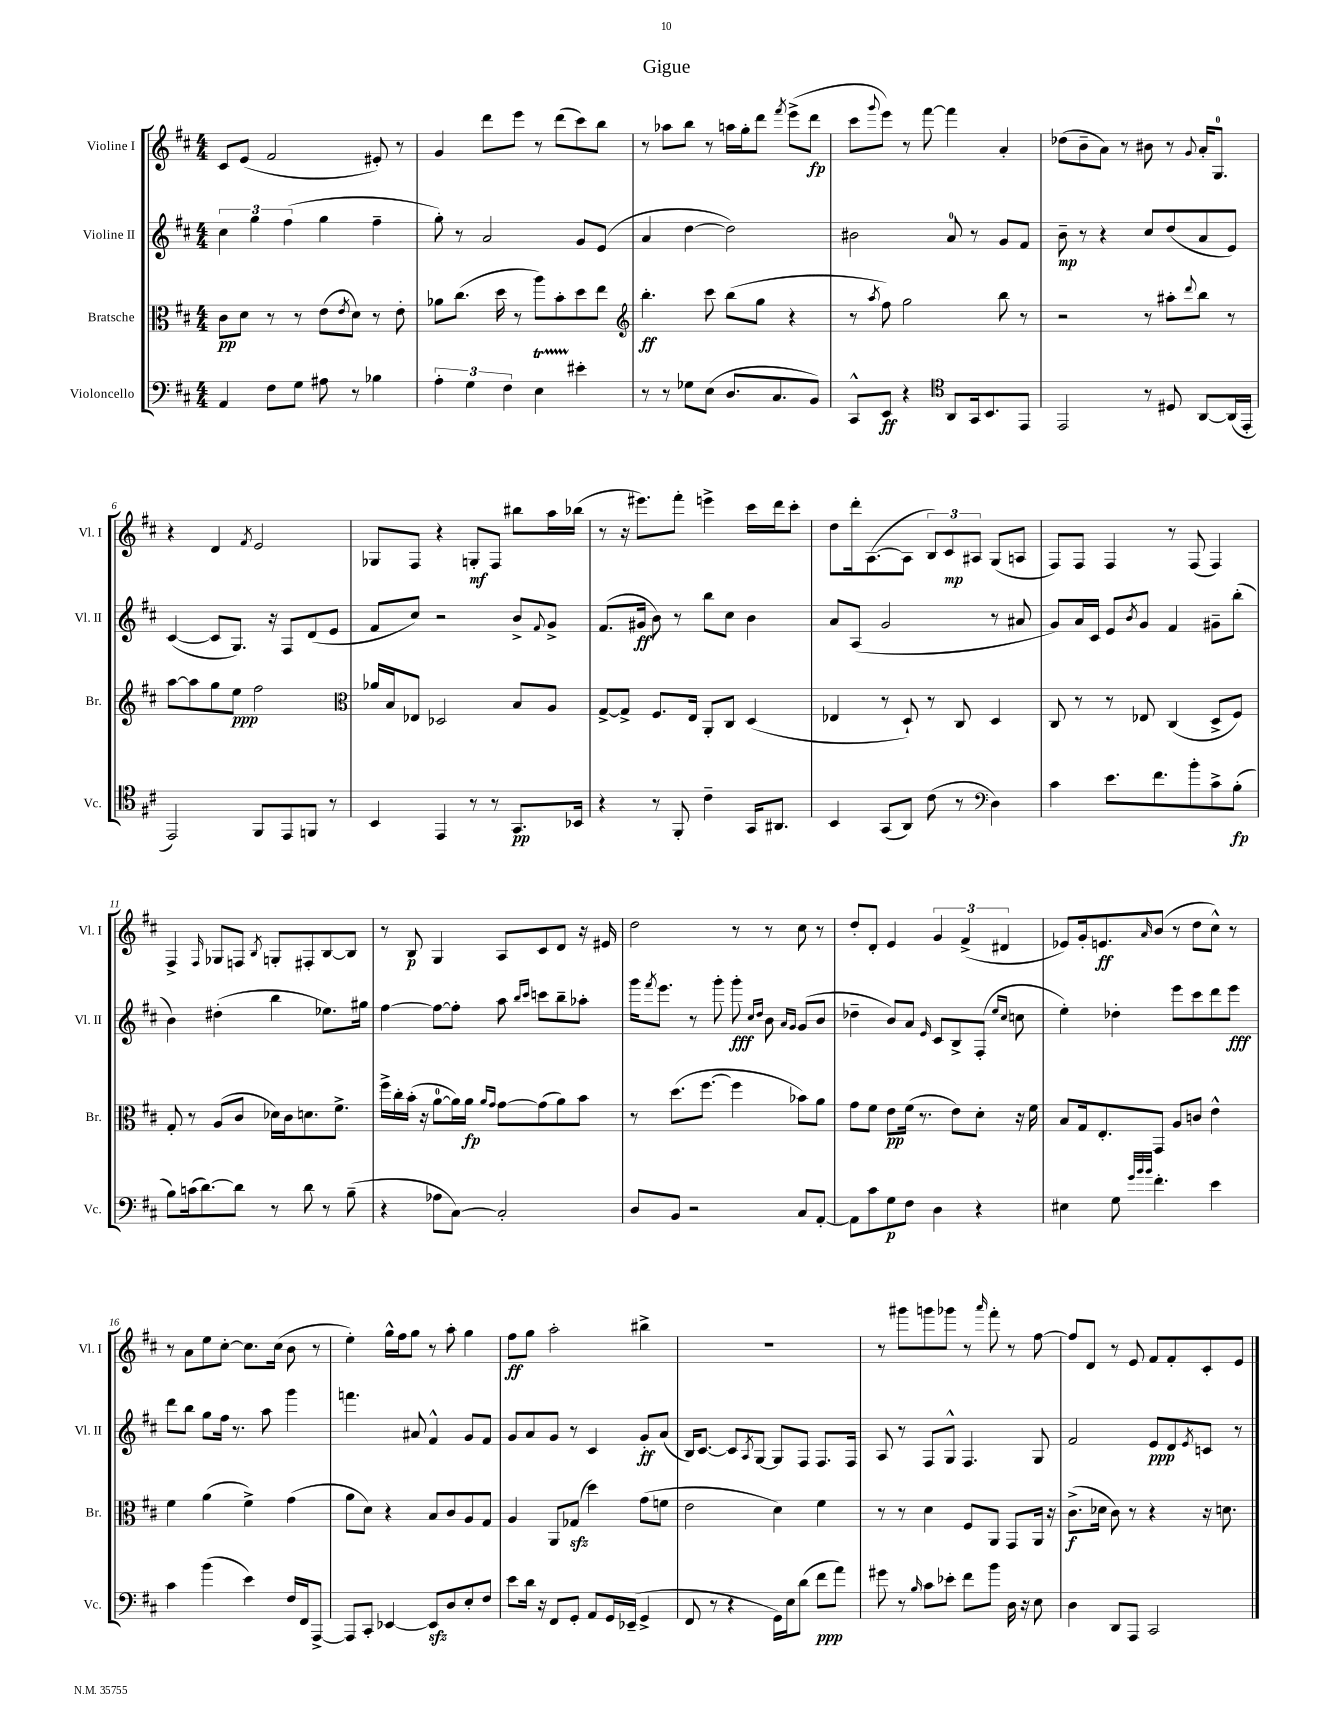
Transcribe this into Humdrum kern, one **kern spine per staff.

**kern	**dynam	**kern	**dynam	**kern	**dynam	**kern	**dynam
*part4	*part4	*part3	*part3	*part2	*part2	*part1	*part1
*staff4	*staff4	*staff3	*staff3	*staff2	*staff2	*staff1	*staff1
*I"Violoncello	*	*I"Bratsche	*	*I"Violine II	*	*I"Violine I	*
*I'Vc.	*	*I'Br.	*	*I'Vl. II	*	*I'Vl. I	*
*clefF4	*	*clefC3	*	*clefG2	*	*clefG2	*
*k[f#c#]	*	*k[f#c#]	*	*k[f#c#]	*	*k[f#c#]	*
*M4/4	*	*M4/4	*	*M4/4	*	*M4/4	*
=1	=1	=1	=1	=1	=1	=1	=1
4AA/	.	8c#\L	pp	6cc#\	.	8c#/L	.
.	.	8d\J	.	.	.	(8e/J	.
.	.	.	.	6gg\	.	.	.
8F#\L	.	8r	.	.	.	2f#/	.
.	.	.	.	(6ff#\	.	.	.
8G\J	.	8r	.	.	.	.	.
8A#X\	.	(8e\L	.	4gg\	.	.	.
.	.	8qe/	.	.	.	.	.
8r	.	8d\J)	.	.	.	.	.
4B-X\	.	8r	.	4ff#~\	.	8e#X'/)	.
.	.	8e'\	.	.	.	8r	.
=2	=2	=2	=2	=2	=2	=2	=2
6A'\	.	8a-X\L	.	8gg'\)	.	4g/	.
.	.	(8.cc#\J	.	8r	.	.	.
6G\	.	.	.	.	.	.	.
.	.	.	.	2a/	.	8ddd\L	.
.	.	16dd\	.	.	.	.	.
6F#\	.	.	.	.	.	.	.
.	.	8r	.	.	.	8eee\J	.
4ET\	.	8aa\L)	.	.	.	8r	.
.	.	8b'\	.	.	.	(8ddd\L	.
4e#X'\	.	8dd\	.	8g/L	.	8ccc#\)	.
.	.	8ee\J	.	(8e/J	.	8bb\J	.
=3	=3	=3	=3	=3	=3	=3	=3
*	*	*clefG2	*	*	*	*	*
8r	.	4.bb'\	ff	4a/	.	8r	.
8r	.	.	.	.	.	8aa-X\L	.
8G-X\L	.	.	.	[4dd\	.	8bb\J	.
(8E\J	.	8ccc#\	.	.	.	8r	.
8.D/L	.	(8bb\L	.	2dd\])	.	16aan\LL	.
.	.	.	.	.	.	16gg'\J	.
.	.	8gg\J	.	.	.	8ddd\J	.
8.C#/	.	.	.	.	.	.	.
.	.	.	.	.	.	8qfff#/	.
.	.	4r	.	.	.	(8eee^\L	.
8BB/J)	.	.	.	.	.	8ddd\J	fp
=4	=4	=4	=4	=4	=4	=4	=4
8CC#^^/L	.	8r	.	2b#X\	.	8ccc#\L	.
.	.	8qaa/	.	.	.	8qqggg/	.
8EE/J	ff	8ff#\)	.	.	.	8eee\J)	.
4r	.	2gg\	.	.	.	8r	.
.	.	.	.	.	.	[8fff#\	.
*clefC4	*	*	*	*	*	*	*
8AA/L	.	.	.	8a/	.	4fff#\]	.
16GG/k	.	.	.	8r	.	.	.
8.BB/	.	.	.	.	.	.	.
.	.	8bb\	.	8g/L	.	4a'/	.
8EE/J	.	8r	.	8f#/J	.	.	.
=5	=5	=5	=5	=5	=5	=5	=5
2EE/	.	2r	.	8b~\	mp	(8dd-X\L	.
.	.	.	.	8r	.	8b~\	.
.	.	.	.	4r	.	8a\J)	.
.	.	.	.	.	.	8r	.
8r	.	8r	.	8cc#/L	.	8b#X\	.
8D#X/	.	8aa#X'\L	.	(8dd/	.	8r	.
.	.	8qqddd/	.	.	.	8qqg/	.
[8AA/L	.	8bb\J	.	8a/	.	16a'/KL	.
.	.	.	.	.	.	8.G/J	.
(16AA/L]	.	8r	.	8e/J)	.	.	.
16EE'/JJ	.	.	.	.	.	.	.
!!LO:LB:g=z
=6	=6	=6	=6	=6	=6	=6	=6
2EE/)	.	[8aa\L	.	([4c#/	.	4r	.
.	.	8aa\]	.	.	.	.	.
.	.	8gg\	.	8c#/L]	.	4d/	.
.	.	8ee\J	ppp	8.G/J)	.	.	.
.	.	.	.	.	.	8qf#/	.
8FF#/L	.	2ff#\	.	.	.	2e/	.
.	.	.	.	16r	.	.	.
8EE/	.	.	.	8F#/L	.	.	.
8FFn/J	.	.	.	(8d/	.	.	.
8r	.	.	.	8e/J	.	.	.
=7	=7	=7	=7	=7	=7	=7	=7
*	*	*clefC3	*	*	*	*	*
4BB/	.	16a-X/LL	.	8f#/L	.	8G-X/L	.
.	.	16B/J	.	.	.	.	.
.	.	8E-X/J	.	8cc#/J)	.	8F#/J	.
4EE/	.	2D-X/	.	2r	.	4r	.
8r	.	.	.	.	.	8Gn'/L	mf
8r	.	.	.	.	.	8F#/J	.
8.GG/L	pp	8B/L	.	8b^/L	.	8bb#X\L	.
.	.	.	.	8qqf#/	.	.	.
.	.	8A/J	.	8g^/J	.	16aa\L	.
16BB-X/Jk	.	.	.	.	.	(16bb-X\JJ	.
=8	=8	=8	=8	=8	=8	=8	=8
4r	.	[8G^/L	.	(8.f#/L	.	8r	.
.	.	8G^/J]	.	.	.	16r	.
.	.	.	.	16g#X/Jk	ff	8.eee#X\L)	.
8r	.	8.F#/L	.	8b\)	.	.	.
8FF#'/	.	.	.	8r	.	8fff#'\J	.
.	.	16E/Jk	.	.	.	.	.
4c#~\	.	8AA'/L	.	8bb\L	.	4eeen^\	.
.	.	8C#/J	.	8cc#\J	.	.	.
16GG/KL	.	(4D/	.	4b\	.	16ccc#\LL	.
8.AA#X/J	.	.	.	.	.	16ddd\J	.
.	.	.	.	.	.	8ccc#'\J	.
=9	=9	=9	=9	=9	=9	=9	=9
4BB/	.	4E-X/	.	8a/L	.	8dd\L	.
.	.	.	.	(8A/J	.	16ddd'\k	.
.	.	.	.	.	.	([8.A\	.
(8GG/L	.	8r	.	2g/	.	.	.
8AA/J)	.	8D`/)	.	.	.	8A\J]	.
(8c#\	.	8r	.	.	.	12B/L)	.
.	.	.	.	.	.	12c#/	mp
8r	.	8C#/	.	.	.	.	.
.	.	.	.	.	.	12A#X/J	.
*clefF4	*	*	*	*	*	*	*
4D\)	.	4D/	.	8r	.	(8G/L	.
.	.	.	.	8a#X/	.	8An/J	.
=10	=10	=10	=10	=10	=10	=10	=10
4c#\	.	8C#/	.	8g/L)	.	8F#/L)	.
.	.	8r	.	16a/L	.	8F#/J	.
.	.	.	.	16c#/JJ	.	.	.
8.e\L	.	8r	.	8e/L	.	4F#/	.
.	.	.	.	8qb/	.	.	.
.	.	8E-X/	.	8g/J	.	.	.
8.f#\	.	.	.	.	.	.	.
.	.	(4C#/	.	4f#/	.	8r	.
8b'\	.	.	.	.	.	(8F#/	.
8c#^\	.	8D^/L	.	8g#X~\L	.	4F#/)	.
(8B'\J	fp	8F#/J)	.	(8bb'\J	.	.	.
!!LO:LB:g=z
=11	=11	=11	=11	=11	=11	=11	=11
8B\L)	.	8G'/	.	4b\)	.	4F#^/	.
(16cn\k	.	8r	.	.	.	.	.
[8.d\)	.	.	.	.	.	.	.
.	.	.	.	.	.	16qqF#/	.
.	.	(8A/L	.	(4dd#X'\	.	8G-X/L	.
8d\J]	.	8c#/J	.	.	.	8Fn/J	.
.	.	.	.	.	.	8qB/	.
8r	.	16d-X\LL)	.	4bb\	.	8Gn'/L	.
.	.	16c#\J	.	.	.	.	.
8d\	.	8.dn\	.	.	.	8F#X'/	.
8r	.	.	.	8.ee-X\L)	.	[8B/	.
.	.	8.f#^\J	.	.	.	.	.
(8B~\	.	.	.	.	.	8B/J]	.
.	.	.	.	16gg#X\Jk	.	.	.
=12	=12	=12	=12	=12	=12	=12	=12
4r	.	16ff#^\LL	.	[4ff#\	.	8r	.
.	.	16cc#'\	.	.	.	.	.
.	.	(16b'\JJ	.	.	.	8B/	p
.	.	16r	.	.	.	.	.
8A-X\L	.	[8a\L	.	8ff#\L_	.	4G/	.
[8C#\J)	.	16a\L])	.	8ff#'\J]	.	.	.
.	.	16a\JJ	fp	.	.	.	.
.	.	16qqa/LL	.	.	.	.	.
.	.	16qqg/JJ	.	.	.	.	.
2C#'/]	.	[8g\L	.	8aa\	.	8A/L	.
.	.	.	.	16qqbb/LL	.	.	.
.	.	.	.	16qqccc#/JJ	.	.	.
.	.	(8g\]	.	8cccn\L	.	8c#/	.
.	.	8a\)	.	8bb~\	.	8d/J	.
.	.	8b\J	.	8aa-X'\J	.	16r	.
.	.	.	.	.	.	16e#X/	.
=13	=13	=13	=13	=13	=13	=13	=13
8D/L	.	8r	.	16ggg\KL	.	2dd\	.
.	.	.	.	8qfff#/	.	.	.
.	.	.	.	8.eee\J	.	.	.
8BB/J	.	(8.dd\L	.	.	.	.	.
2r	.	.	.	8r	.	.	.
.	.	[8.ff#\J	.	.	.	.	.
.	.	.	.	8ggg'\	.	.	.
.	.	4ff#\]	.	8ggg'\	fff	8r	.
.	.	.	.	16qqcc#/LL	.	.	.
.	.	.	.	16qqdd/JJ	.	.	.
.	.	.	.	8b\	.	8r	.
.	.	.	.	16qqa/LL	.	.	.
.	.	.	.	16qqg/JJ	.	.	.
8C#/L	.	8b-X\L)	.	(8g/L	.	8cc#\	.
[8AA'/J	.	8a\J	.	8b/J	.	8r	.
=14	=14	=14	=14	=14	=14	=14	=14
8AA\L]	.	8g\L	.	4dd-X~\	.	8dd'/L	.
8c#\	.	8f#\J	.	.	.	8d'/J	.
8G\	p	8e\L	pp	8b/L)	.	4e/	.
8F#\J	.	(16f#\Jk	.	8a/J	.	.	.
.	.	8.r	.	.	.	.	.
.	.	.	.	16qqe/	.	.	.
4D\	.	.	.	8c#/L	.	6g/	.
.	.	8e\L)	.	8B^/	.	.	.
.	.	.	.	.	.	(6f#^/	.
4r	.	8d'\J	.	(8F#'/J	.	.	.
.	.	.	.	.	.	6d#X/	.
.	.	.	.	16qqee/LL	.	.	.
.	.	.	.	16qqcc#/JJ	.	.	.
.	.	16r	.	8ccn\	.	.	.
.	.	16f#\	.	.	.	.	.
=15	=15	=15	=15	=15	=15	=15	=15
4E#X\	.	8B/L	.	4ee'\)	.	8e-X/L)	.
.	.	16G/k	.	.	.	16g'/k	.
.	.	8.E'/	.	.	.	8.en/	ff
8G\	.	.	.	4dd-X'\	.	.	.
32qqg/LLL	.	.	.	.	.	.	.
32qqb/	.	.	.	.	.	.	.
32qqb/JJJ	.	.	.	.	.	16qqa/	.
4.f#'\	.	8GG/J	.	.	.	(8b/J	.
.	.	8A/L	.	8eee\L	.	8r	.
.	.	8cn/J	.	8ccc#\	.	8dd\L	.
4e\	.	4e^^\	.	8ddd\	.	8cc#^^\J)	.
.	.	.	.	8eee\J	fff	8r	.
!!LO:LB:g=z
=16	=16	=16	=16	=16	=16	=16	=16
4c#\	.	4f#\	.	8ddd\L	.	8r	.
.	.	.	.	8bb\J	.	8a\L	.
(4b\	.	(4a\	.	8gg\L	.	8ee\	.
.	.	.	.	16ff#\Jk	.	[8cc#'\J	.
.	.	.	.	8.r	.	.	.
4e\)	.	4f#^\)	.	.	.	8.cc#\L]	.
.	.	.	.	8aa\	.	.	.
.	.	.	.	.	.	(16cc#\Jk	.
16F#/LL	.	(4g\	.	4ggg\	.	8b\	.
16FF#/J	.	.	.	.	.	.	.
[8AAA^/J	.	.	.	.	.	8r	.
=17	=17	=17	=17	=17	=17	=17	=17
8AAA/L]	.	8a\L	.	4.fffn\	.	4ee'\)	.
8CC#'/J	.	8d\J)	.	.	.	.	.
[4EE-X/	.	4r	.	.	.	16gg^^\LL	.
.	.	.	.	.	.	16ff#\J	.
.	.	.	.	8a#X/	.	8gg\J	.
8EE-zz/L]	.	8B/L	.	4f#^^/	.	8r	.
8D/	.	8c#/	.	.	.	8aa'\	.
8E'/	.	8A/	.	8g/L	.	4gg\	.
8F#/J	.	8G/J	.	8f#/J	.	.	.
=18	=18	=18	=18	=18	=18	=18	=18
8e\L	.	4A/	.	8g/L	.	8ff#\L	ff
16d\Jk	.	.	.	8a/	.	8gg\J	.
16r	.	.	.	.	.	.	.
8FF#/L	.	8AA/L	.	8g/J	.	2aa'\	.
8GG'/J	.	(8G-Xzz/J	.	8r	.	.	.
8AA/L	.	4dd\)	.	4c#/	.	.	.
16GG/L	.	.	.	.	.	.	.
(16EE-X~/JJ	.	.	.	.	.	.	.
4GG^/	.	(8g\L	.	8g'/L	ff	4bb#X^\	.
.	.	8fn\J	.	(8a/J	.	.	.
=19	=19	=19	=19	=19	=19	=19	=19
8FF#/	.	2e\	.	16B/KL)	.	1r	.
.	.	.	.	[8.c#/J	.	.	.
8r	.	.	.	.	.	.	.
4r	.	.	.	8c#/L]	.	.	.
.	.	.	.	8qA/	.	.	.
.	.	.	.	[8G/J	.	.	.
16GG\LL)	.	4d\)	.	8G/L]	.	.	.
16E\J	.	.	.	.	.	.	.
(8d\J	.	.	.	8F#/J	.	.	.
8f#\L	ppp	4f#\	.	8.F#/L	.	.	.
8a\J)	.	.	.	.	.	.	.
.	.	.	.	16F#/Jk	.	.	.
=20	=20	=20	=20	=20	=20	=20	=20
8g#X\	.	8r	.	8A/	.	8r	.
8r	.	8r	.	8r	.	8ggg#X\L	.
16qqB/	.	.	.	.	.	.	.
8c#\L	.	4d\	.	8F#/L	.	8gggn\	.
8e-X'\J	.	.	.	8G^^/J	.	8ggg-X\J	.
8f#\L	.	8F#/L	.	4.F#/	.	8r	.
.	.	.	.	.	.	16qqaaa/	.
8b\J	.	8AA/J	.	.	.	8fff#'\	.
16D\	.	8GG/L	.	.	.	8r	.
16r	.	.	.	.	.	.	.
8E\	.	16AA/Jk	.	8G/	.	[8ff#\	.
.	.	16r	.	.	.	.	.
=21	=21	=21	=21	=21	=21	=21	=21
4D\	.	(8.c#^\L	f	2f#/	.	8ff#/L]	.
.	.	.	.	.	.	8d/J	.
.	.	16d-X\Jk	.	.	.	.	.
8DD/L	.	8c#\)	.	.	.	8r	.
8AAA/J	.	8r	.	.	.	8e/	.
2CC#/	.	4r	.	8e/L	ppp	8f#/L	.
.	.	.	.	8d/	.	8f#'/	.
.	.	.	.	8qe/	.	.	.
.	.	16r	.	8cn/J	.	8c#'/	.
.	.	8.dn\	.	.	.	.	.
.	.	.	.	8r	.	8e/J	.
==	==	==	==	==	==	==	==
*-	*-	*-	*-	*-	*-	*-	*-
